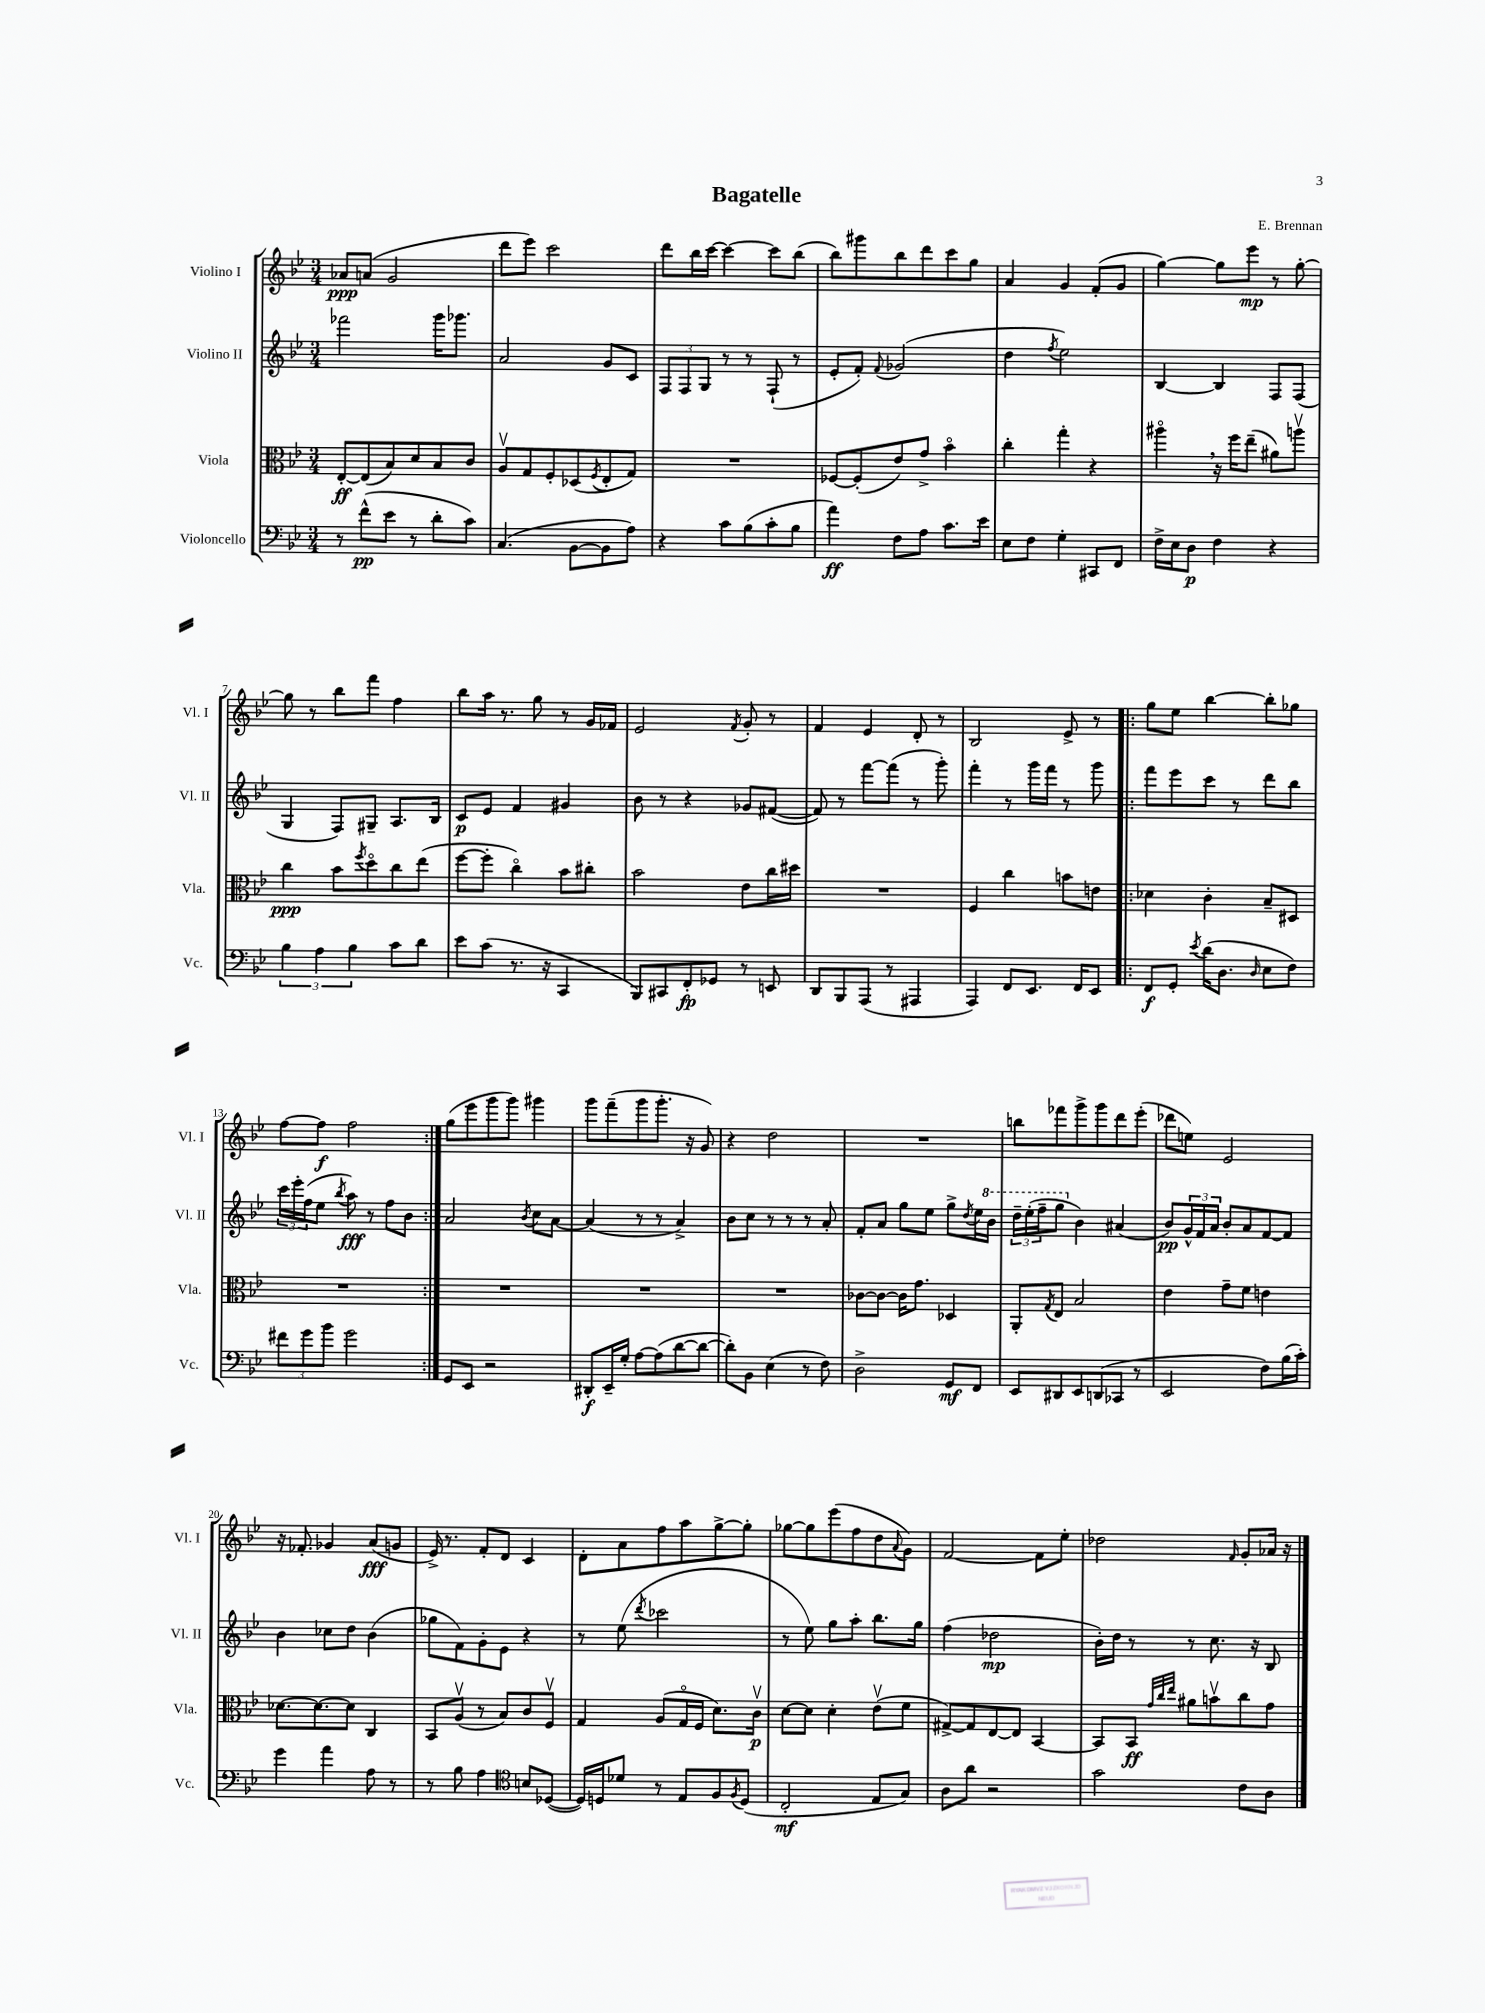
\header { title = "Bagatelle" composer = "E. Brennan" }
<<
\new StaffGroup <<
\new Staff = "s0" \with { instrumentName = "Violino I" shortInstrumentName = "Vl. I" } {
    \clef treble \key bes \major \numericTimeSignature \time 3/4
    aes'8\ppp a'8( g'2 |
    d'''8 ees'''8) c'''2 |
    d'''8 bes''16 c'''16~ c'''4~ c'''8 bes''8( |
    bes''8) gis'''8 bes''8 d'''8 c'''8 g''8 |
    a'4 g'4 f'8-.( g'8 |
    g''4~) g''8 ees'''8\mp r8 g''8~-. |
    g''8 r8 bes''8 f'''8 f''4 |
    bes''8 a''16 r8. g''8 r8 g'16 fes'16 |
    ees'2 \acciaccatura { f'8 } g'8-. r8 |
    f'4 ees'4 d'8-. r8 |
    bes2 ees'8-> r8 |
    \repeat volta 2 { g''8 ees''8 bes''4~ bes''8-. ges''8 |
    f''8~ f''8\f f''2 | }
    g''8( ees'''8 g'''8 g'''8) gis'''4 |
    g'''8 f'''8--( g'''8 g'''8.-. r16 g'8) |
    r4 d''2 |
    R2. |
    b''8 fes'''8 g'''8-> g'''8 d'''8 ees'''8-.( |
    des'''8 e''8) ees'2 |
    r16 fes'8.-. ges'4 a'8\fff( g'8 |
    ees'16->) r8. f'8-. d'8 c'4 |
    d'8-. a'8 f''8 a''8 g''8~-> g''8-. |
    ges''8~ ges''8 ees'''8( f''8 d''8 \appoggiatura { a'8 } g'8) |
    f'2~ f'8 ees''8-. |
    des''2 \grace { f'16 } g'8-. aes'16 r16 \bar "|." |
}
\new Staff = "s1" \with { instrumentName = "Violino II" shortInstrumentName = "Vl. II" } {
    \clef treble \key bes \major \numericTimeSignature \time 3/4
    fes'''2 g'''16 ges'''8. |
    a'2 g'8 c'8 |
    \tuplet 3/2 { f8 f8 g8 } r8 r8 f8-!( r8 |
    ees'8-. f'8-.) \appoggiatura { f'8 } ges'2( |
    d''4 \acciaccatura { f''8 } ees''2) |
    bes4~ bes4 f8 f8( |
    g4 f8) gis8-- a8. bes16 |
    c'8\p ees'8 f'4 gis'4 |
    bes'8 r8 r4 ges'8 fis'8~( |
    fis'8) r8 f'''8~ f'''8( r8 g'''8-.) |
    f'''4-. r8 g'''16 f'''16 r8 g'''8 |
    \repeat volta 2 { f'''8 ees'''8 c'''8 r8 d'''8 bes''8 |
    \tuplet 3/2 { c'''16 ees'''16-. f''16( } ees''8 \acciaccatura { bes''8 } a''8\fff) r8 f''8 bes'8 | }
    a'2 \acciaccatura { bes'8 } c''8 a'8~ |
    a'4( r8 r8 a'4->) |
    bes'8 c''8 r8 r8 r8 a'8-. |
    f'8-. a'8 g''8 ees''8 g''8-> \acciaccatura { d''8 } ees''16 \ottava #1 bes''16 |
    \tuplet 3/2 { d'''16-- ees'''16-.( f'''16-- } g'''8 \ottava #0 bes'4) ais'4( |
    bes'8\pp) \tuplet 3/2 { g'16-^ f'16 a'16 } bes'8-. a'8 f'8~ f'8 |
    bes'4 ces''8 d''8 bes'4( |
    ges''8 f'8) g'8-. ees'8 r4 |
    r8 ees''8( \acciaccatura { d'''8 } ces'''2 |
    r8 ees''8) g''8 a''8-. bes''8. g''16 |
    f''4( des''2\mp |
    bes'16-.) d''16 r8 r8 c''8. r16 bes8 \bar "|." |
}
\new Staff = "s2" \with { instrumentName = "Viola" shortInstrumentName = "Vla." } {
    \clef alto \key bes \major \numericTimeSignature \time 3/4
    ees8~-.\ff ees8( bes8) d'8 bes8 c'8 |
    a8\upbow g8 f8-. des8( \acciaccatura { f8 } ees8-. g8) |
    R2. |
    fes8~ fes8-.( ees'8) g'8-> bes'4\flageolet |
    c''4-. g''4-. r4 |
    ais''4\flageolet \breathe r16 f''16 ees''8--( ais'8) a''8\upbow |
    c''4\ppp bes'8 \acciaccatura { f''8 } d''8\flageolet c''8 ees''8( |
    f''8~ f''8-. c''4\flageolet) bes'8 cis''8-. |
    bes'2 ees'8 c''16 dis''16 |
    R2. |
    f4 c''4 b'8 e'8 |
    \repeat volta 2 { des'4 c'4-. bes8-- dis8 |
    R2. | }
    R2. |
    R2. |
    R2. |
    ces'8~ ces'8~ ces'16 g'8. des4 |
    a,8-. \acciaccatura { g8 } ees8 bes2 |
    ees'4 g'8-- f'8 e'4 |
    des'8.~ des'8.~ des'8 c4 |
    bes,8 a8\upbow( r8 bes8) c'8 f8\upbow |
    g4 a8( g16\flageolet f16 d'8.) c'16\upbow\p |
    d'8~ d'8 d'4-. ees'8\upbow( f'8 |
    gis8~->) gis8 ees8~ ees8 bes,4~ |
    bes,8 bes,8\ff \grace { g'32 c''32 ees''32 } ais'8 b'8\upbow c''8 g'8 \bar "|." |
}
\new Staff = "s3" \with { instrumentName = "Violoncello" shortInstrumentName = "Vc." } {
    \clef bass \key bes \major \numericTimeSignature \time 3/4
    r8 f'8-^\pp( ees'8 r8 d'8-. c'8) |
    c4.( bes,8~ bes,8 a8) |
    r4 c'8 bes8( c'8-. bes8 |
    a'4\ff) f8 a8 c'8. ees'16 |
    ees8 f8 g4-. cis,8 f,8 |
    f16-> ees16 d8\p f4 r4 |
    \tuplet 3/2 { bes4 a4 bes4 } c'8 d'8 |
    ees'8 c'8( r8. r16 c,4 |
    bes,,8) cis,8 f,8-.\fp ges,8 r8 e,8 |
    d,8 bes,,8 a,,8( r8 ais,,4 |
    a,,4) f,8 ees,8. f,16 ees,8 |
    \repeat volta 2 { f,8\f g,8-. \acciaccatura { ees'8 } d'16( d8. \grace { d16 } ees8 f8) |
    \tuplet 3/2 { fis'8 g'8 bes'8 } g'2 | }
    g,8 ees,8 r2 |
    dis,8-.\f ees,16-- g16-. a8~ a8( d'8~ d'8~ |
    d'8-.) bes,8 ees4( r8 f8) |
    d2-> g,8\mf f,8 |
    ees,8 dis,8 ees,8 d,8( ces,8 r8 |
    ees,2 f8) bes16( c'16-.) |
    g'4 a'4 a8 r8 |
    r8 bes8 a4 \clef tenor b8 des8~( |
    des16) d16 des'8 r8 ees8 f8 \acciaccatura { f8 } d8( |
    c2-.\mf ees8 g8) |
    a8 a'8 r2 |
    g'2 c'8 a8 \bar "|." |
}
>>
>>
